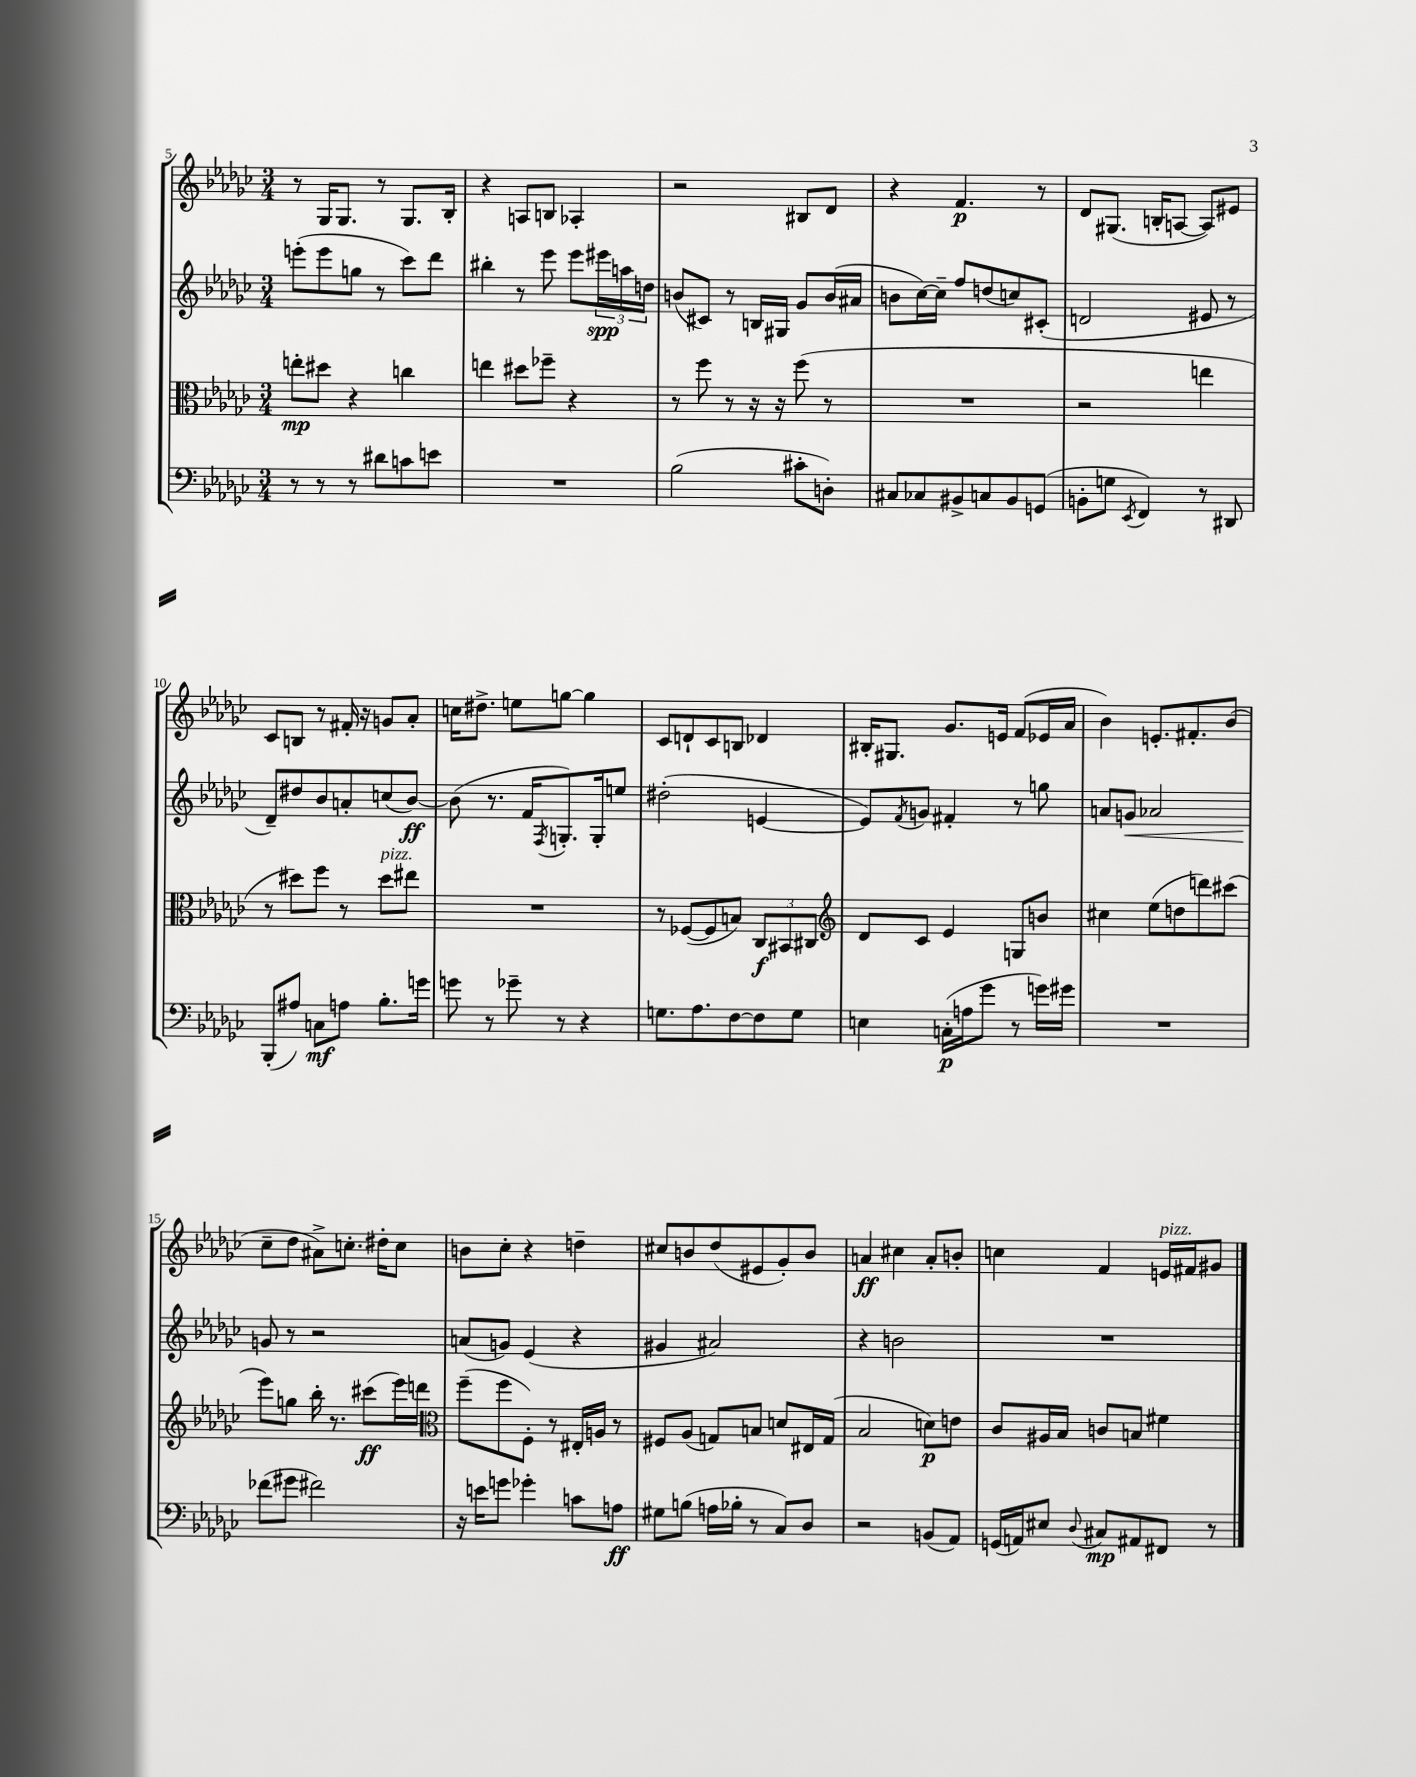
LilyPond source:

<<
\new StaffGroup <<
\new Staff = "s0" {
    \clef treble \key ges \major \numericTimeSignature \time 3/4
    r8 ges16 ges8. r8 ges8. bes16-. |
    r4 a8 b8 aes4-. |
    r2 bis8 des'8 |
    r4 f'4.\p r8 |
    des'8 gis8.( b16-. a8~ a8) eis'8 |
    ces'8 b8 r8 fis'16-. r16 g'8 aes'8-. |
    c''16 dis''8.-> e''8 g''8~ g''4 |
    ces'8 d'8-! ces'8 b8 des'4 |
    bis16-. gis8. ges'8. e'16 f'8( ees'16 aes'16 |
    bes'4) e'8.-. fis'8.-. bes'8( |
    ces''8-- des''8 ais'8->) c''8.-. dis''16-. c''8 |
    b'8 ces''8-. r4 d''4-- |
    cis''8 b'8 des''8( eis'8 ges'8-.) b'8 |
    a'4\ff cis''4 a'8-. b'8-. |
    c''4 f'4 e'16^\markup { \italic "pizz." } fis'16 gis'8 \bar "|." |
}
\new Staff = "s1" {
    \clef treble \key ges \major \numericTimeSignature \time 3/4
    e'''8-.( e'''8 g''8 r8 ces'''8) des'''8 |
    bis''4-. r8 ees'''8 ees'''8 \tuplet 3/2 { eis'''16\spp a''16 d''16 } |
    b'8( cis'8) r8 b16 gis16 ges'8 b'16( ais'16 |
    b'8 ces''16~) ces''16-- f''8 d''8( c''8) cis'8-.( |
    d'2 eis'8 r8 |
    des'8--) dis''8 bes'8 a'8-. c''8( bes'8~\ff) |
    bes'8( r8. f'16 \acciaccatura { f8 } g8.-.) g16-. e''8 |
    dis''2-.( e'4~ |
    e'8) \acciaccatura { f'8 } g'8 fis'4-. r8 g''8 |
    a'8 g'8\< aes'2 |
    g'8\! r8 r2 |
    a'8( g'8) ees'4( r4 |
    gis'4 ais'2) |
    r4 b'2 |
    R2. \bar "|." |
}
\new Staff = "s2" {
    \clef alto \key ges \major \numericTimeSignature \time 3/4
    e''8-.\mp dis''8 r4 c''4 |
    e''4 dis''8 fes''8-- r4 |
    r8 f''8 r8 r16 r16 f''8( r8 |
    R2. |
    r2 e''4 |
    r8 dis''8) f''8 r8 dis''8^\markup { \italic "pizz." } eis''8 |
    R2. |
    r8 fes8~( fes8 b8) \tuplet 3/2 { ces8\f bis,8 cis8 } |
    \clef treble des'8 ces'8 ees'4 g8 b'8 |
    cis''4 ees''8( d''8 d'''8) cis'''8( |
    ees'''8) g''8 bes''16-. r8. cis'''8\ff( ees'''16) d'''16 |
    \clef alto f''8--( f''8 f8-.) r8 eis16-. a16 r8 |
    fis8 aes8( g8) b8 d'8 eis16 g16( |
    bes2 d'8\p) e'8 |
    ces'8 ais16 bes16 c'8 b8 fis'4 \bar "|." |
}
\new Staff = "s3" {
    \clef bass \key ges \major \numericTimeSignature \time 3/4
    r8 r8 r8 dis'8 c'8 e'8 |
    R2. |
    bes2( cis'8-. d8-.) |
    cis8 ces8 bis,8-> c8 bis,8 g,8( |
    b,8-. g8 \acciaccatura { ees,8 } f,4) r8 dis,8 |
    bes,,8-.( ais8) c8\mf a8 bes8.-. g'16 |
    g'8 r8 ges'8-- r8 r4 |
    g8. aes8. f8~ f8 g8 |
    e4 c16-.\p( a16 ges'8 r8 g'16) gis'16 |
    R2. |
    fes'8( gis'8 fis'2) |
    r16 e'16 g'8 ges'4-. c'8 a8\ff |
    gis8 b8( a16 bes16-. r8 ces8) des8 |
    r2 b,8( aes,8) |
    g,16( a,16) eis8 \appoggiatura { des8 } cis8\mp ais,8 fis,8 r8 \bar "|." |
}
>>
>>
\layout { \context { \Score currentBarNumber = #5 } }
